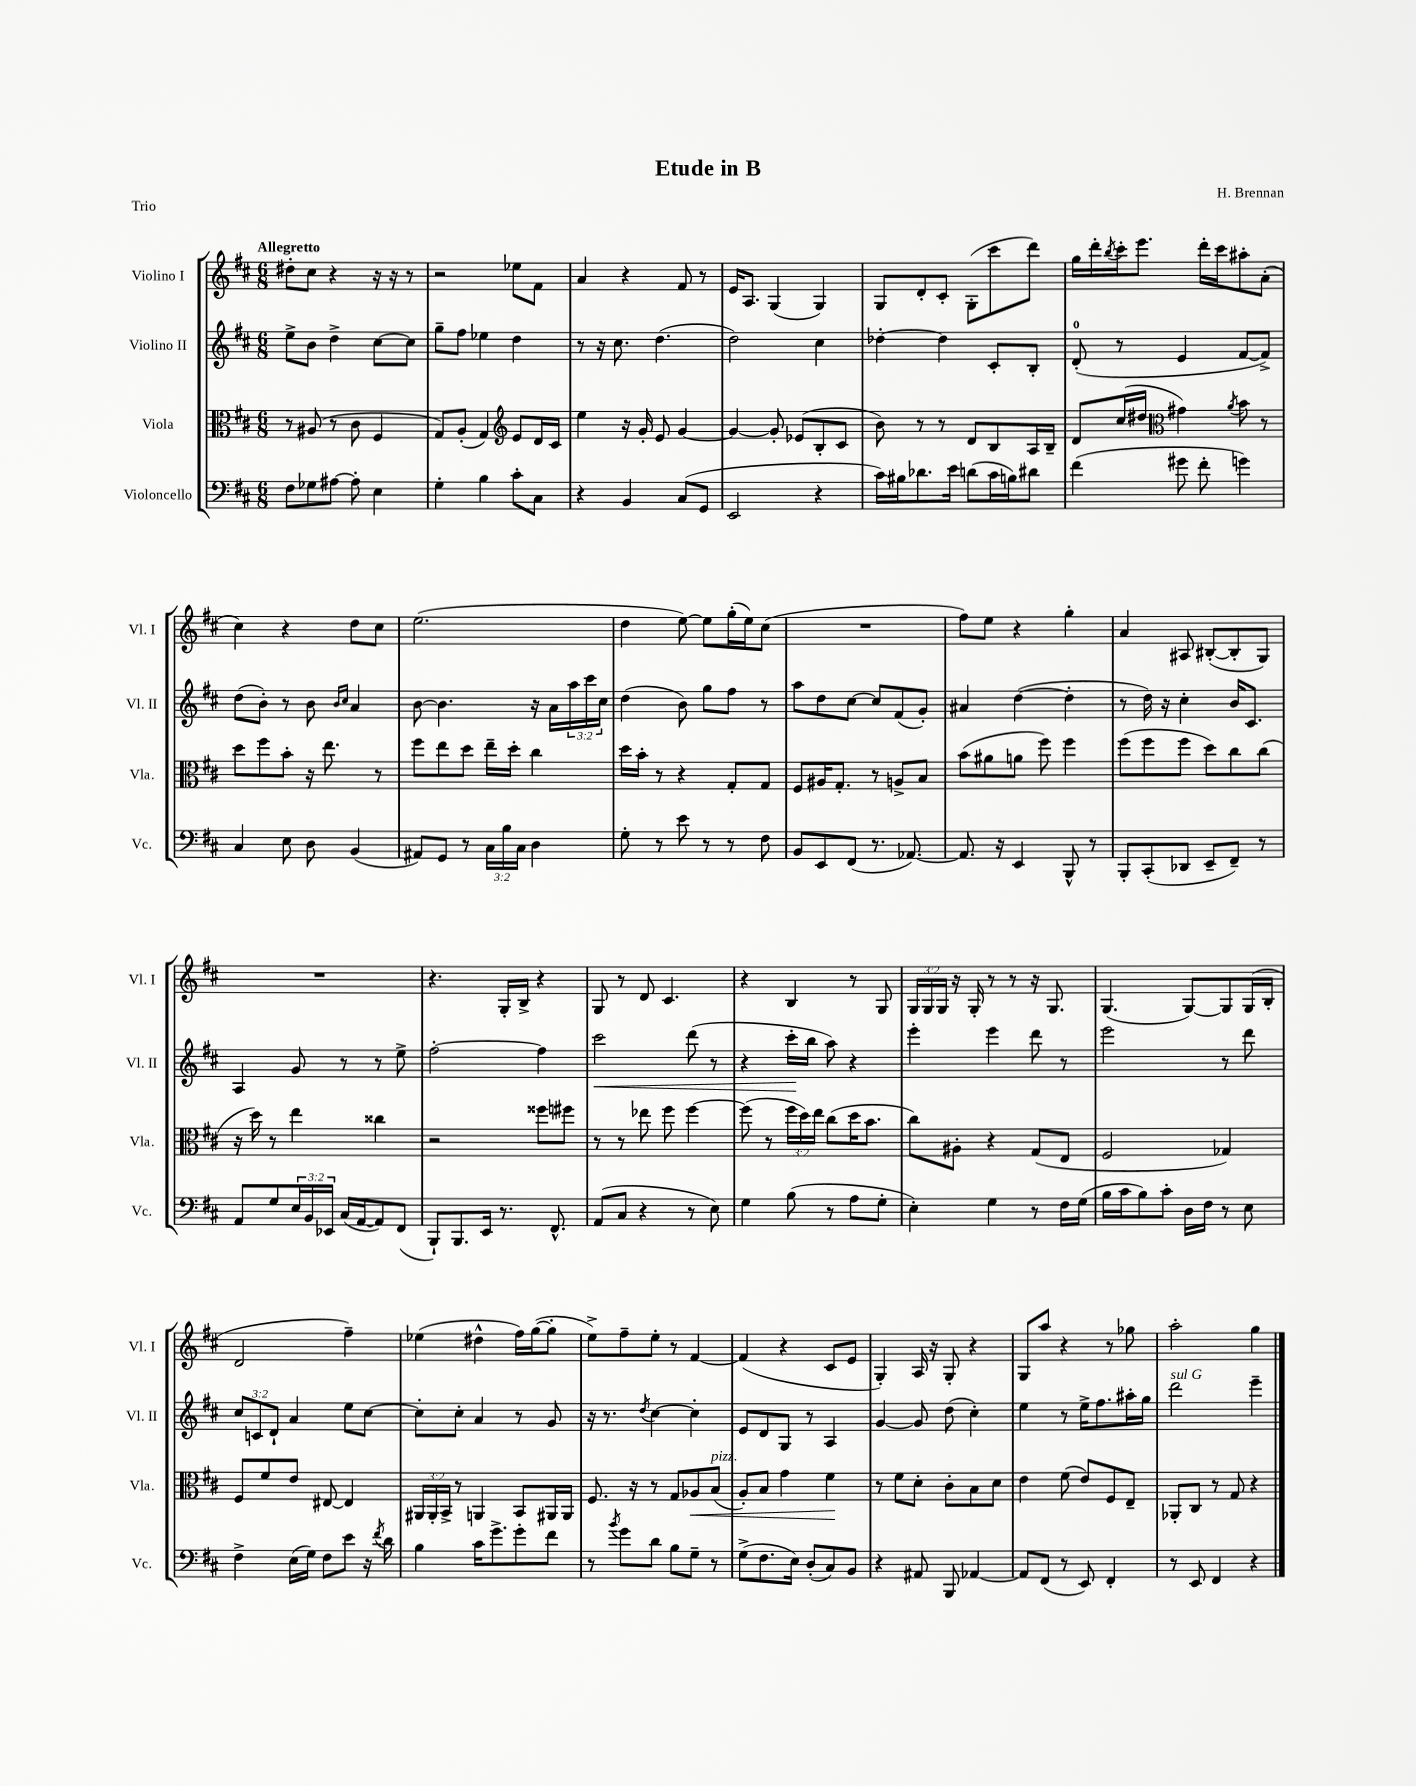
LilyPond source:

\header { title = "Etude in B" composer = "H. Brennan" piece = "Trio" }
<<
\new StaffGroup <<
\new Staff = "s0" \with { instrumentName = "Violino I" shortInstrumentName = "Vl. I" } {
    \clef treble \key d \major \numericTimeSignature \time 6/8 \override Staff.TupletNumber.text = #tuplet-number::calc-fraction-text \tempo "Allegretto"
    dis''8-. cis''8 r4 r16 r16 r8 |
    r2 ees''8 fis'8 |
    a'4 r4 fis'8 r8 |
    e'16 a8. g4( g4) |
    g8 d'8-. cis'8-. g8-.( cis'''8 d'''8) |
    g''16 d'''16-. \acciaccatura { b''8 } cis'''16-. e'''8. d'''16-. cis'''16 ais''8-. a'8-.( |
    cis''4) r4 d''8 cis''8 |
    e''2.( |
    d''4 e''8~) e''8 g''16-.( e''16) cis''8( |
    R2. |
    fis''8) e''8 r4 g''4-. |
    a'4 ais8 bis8~-.( bis8-. g8) |
    R2. |
    r4. g16-. b16-> r4 |
    g8 r8 d'8 cis'4. |
    r4 b4 r8 g8 |
    \tuplet 3/2 { g16 g16 g16 } r16 g16-. r8 r8 r16 g8. |
    g4.( g8~) g8 g16( b16-. |
    d'2 fis''4--) |
    ees''4( dis''4-^ fis''16) g''16~( g''8-. |
    e''8->) fis''8-- e''8-. r8 fis'4~ |
    fis'4( r4 cis'8 e'8 |
    g4-.) a16 r16 g8-. r4 |
    g8 a''8 r4 r8 ges''8 |
    a''2-. g''4 \bar "|." |
}
\new Staff = "s1" \with { instrumentName = "Violino II" shortInstrumentName = "Vl. II" } {
    \clef treble \key d \major \numericTimeSignature \time 6/8 \override Staff.TupletNumber.text = #tuplet-number::calc-fraction-text
    e''8-> b'8 d''4-> cis''8~ cis''8 |
    g''8-- fis''8 ees''4 d''4 |
    r8 r16 cis''8. d''4.( |
    d''2) cis''4 |
    des''4~-. des''4 cis'8-. b8-. |
    d'8-0-.( r8 e'4 fis'8~ fis'8->) |
    d''8( b'8-.) r8 b'8 \grace { b'16 cis''16 } a'4 |
    b'8~ b'4. r16 a'16 \tuplet 3/2 { a''16 cis'''16 cis''16 } |
    d''4( b'8) g''8 fis''8 r8 |
    a''8 d''8 cis''8~ cis''8 fis'8( g'8-.) |
    ais'4 d''4~( d''4-. |
    r8 d''16) r16 cis''4-. b'16 cis'8. |
    a4 g'8 r8 r8 e''8-> |
    fis''2~-. fis''4 |
    cis'''2\< d'''8( r8 |
    r4 cis'''16-.\! b''16 a''8) r4 |
    e'''4-. e'''4 d'''8 r8 |
    e'''2 r8 d'''8 |
    \tuplet 3/2 { cis''8 c'8 d'8-! } a'4 e''8 cis''8~ |
    cis''8-. cis''8-. a'4 r8 g'8 |
    r16 r8. \acciaccatura { d''8 } cis''4~ cis''4-. |
    e'8 d'8 g8 r8 a4 |
    g'4~ g'8 d''8( cis''4-.) |
    e''4 r8 e''16-> fis''8. ais''16-. g''16 |
    d'''2^\markup { \italic "sul G" } e'''4-- \bar "|." |
}
\new Staff = "s2" \with { instrumentName = "Viola" shortInstrumentName = "Vla." } {
    \clef alto \key d \major \numericTimeSignature \time 6/8 \override Staff.TupletNumber.text = #tuplet-number::calc-fraction-text
    r8 ais8( r8 cis'8 fis4 |
    g8) a8-.( g4) \clef treble e'8 d'16 cis'16 |
    e''4 r16 g'16-. e'8 g'4~ |
    g'4~ g'8-. ees'8( b8-. cis'8 |
    b'8) r8 r8 d'8 b8 a16 b16-- |
    d'8 cis''16( dis''16 \clef alto gis'4) \acciaccatura { a'8 } b'8 r8 |
    d''8 fis''8 b'8-. r16 e''8. r8 |
    fis''8 e''8 d''8 e''16-- d''16-. cis''4 |
    d''16 b'16-. r8 r4 g8-. g8 |
    fis8 ais16 g8.-. r8 a8-> b8 |
    b'8( ais'8 a'8 fis''8) fis''4 |
    fis''8( fis''8 fis''8 d''8) cis''8 cis''8( |
    r16 d''16) r8 e''4 cisis''4 |
    r2 fisis''8 fis''8 |
    r8 r8 ees''8 fis''8 fis''4~ |
    fis''8( r8 \tuplet 3/2 { fis''16 d''16) e''16 } cis''8( d''16 b'8. |
    cis''8) ais8-. r4 g8( e8 |
    fis2 ges4) |
    fis8 fis'8 e'8 eis8~ eis4 |
    \tuplet 3/2 { ais,16 ais,16-. b,16-> } r8 a,4 b,8 ais,16 ais,16 |
    fis8. r16 r8 g8 aes8\< b8^\markup { \italic "pizz." }( |
    a8-.) b8 g'4 fis'4\! |
    r8 fis'8 d'8-. cis'8-. b8 d'8 |
    e'4 fis'8( e'8) fis8 e8-- |
    aes,8-. cis8 r8 g8 r4 \bar "|." |
}
\new Staff = "s3" \with { instrumentName = "Violoncello" shortInstrumentName = "Vc." } {
    \clef bass \key d \major \numericTimeSignature \time 6/8 \override Staff.TupletNumber.text = #tuplet-number::calc-fraction-text
    fis8 ges8 ais8~ ais8-. e4 |
    g4-. b4 cis'8-. cis8 |
    r4 b,4 cis8( g,8 |
    e,2 r4 |
    cis'16) bis16 des'8. e'16 d'8( cis'16 b16) dis'8 |
    fis'4( gis'8 fis'8-. g'4) |
    cis4 e8 d8 b,4( |
    ais,8) g,8 r8 \tuplet 3/2 { cis16 b16 cis16 } d4 |
    g8-. r8 e'8 r8 r8 fis8 |
    b,8 e,8 fis,8( r8. aes,8.~) |
    aes,8. r16 e,4 b,,8-^ r8 |
    b,,8-. cis,8-.( des,8 e,8-- fis,8--) r8 |
    a,8 g8 \tuplet 3/2 { e16 b,16 ees,16 } cis16( a,16~ a,8) fis,8( |
    b,,8-!) b,,8. e,16 r8. fis,8.-^ |
    a,8( cis8 r4 r8 e8) |
    g4 b8( r8 a8 g8-. |
    e4-.) g4 r8 fis16 g16( |
    b16 cis'16 b8) cis'8-. d16 fis16 r8 e8 |
    fis4-> e16( g16) fis8 e'8 r16 \acciaccatura { fis'8 } d'16 |
    b4 cis'16 g'8.-> g'8-. fis'8 |
    r8 \acciaccatura { b'8 } g'8 d'8 b8 g8-- r8 |
    g8->( fis8. e16) d8-.( cis8) b,8 |
    r4 ais,8 b,,8 aes,4~ |
    aes,8 fis,8( r8 e,8) fis,4-. |
    r8 e,8 fis,4 r4 \bar "|." |
}
>>
>>
\layout { \context { \Score \remove "Bar_number_engraver" } }
